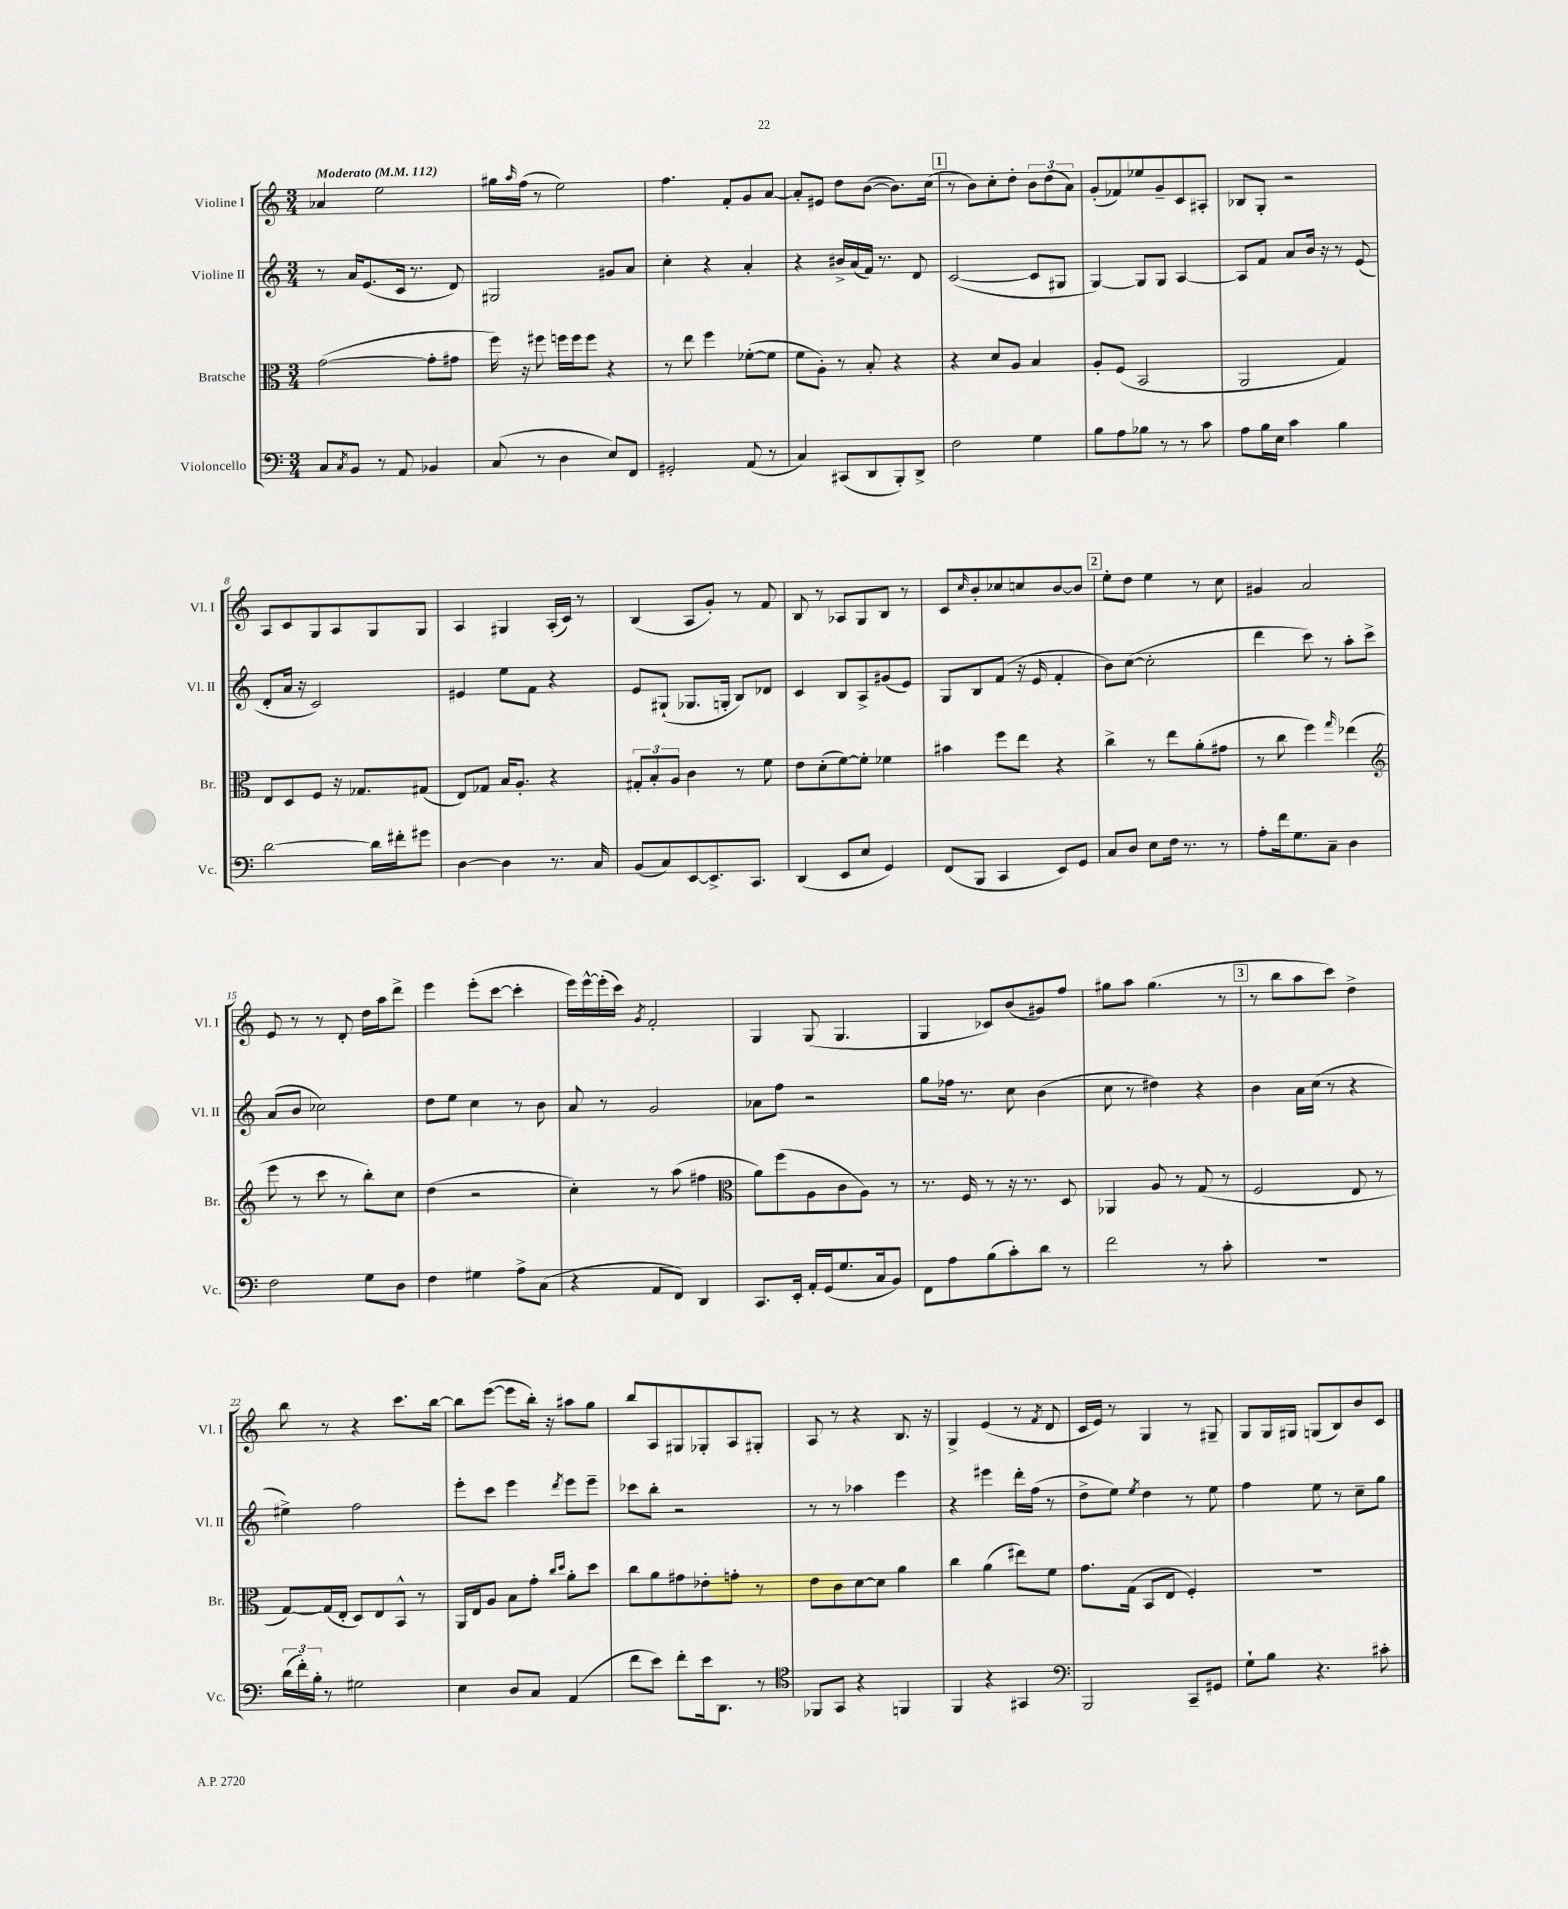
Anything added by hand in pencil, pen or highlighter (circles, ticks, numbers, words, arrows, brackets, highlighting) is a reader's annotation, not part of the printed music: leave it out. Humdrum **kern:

**kern	**kern	**kern	**kern
*part4	*part3	*part2	*part1
*staff4	*staff3	*staff2	*staff1
*I"Violoncello	*I"Bratsche	*I"Violine II	*I"Violine I
*I'Vc.	*I'Br.	*I'Vl. II	*I'Vl. I
*clefF4	*clefC3	*clefG2	*clefG2
*k[]	*k[]	*k[]	*k[]
*M3/4	*M3/4	*M3/4	*M3/4
*MM112	*MM112	*MM112	*MM112
=1	=1	=1	=1
!	!	!	!LO:TX:a:B:t=Moderato
8C/L	([2g\	8r	4a-X/
8qC/	.	.	.
8BB/J	.	16a/KL	.
.	.	(8.e/	.
8r	.	.	2ee\
8AA/	.	16c/Jk	.
.	.	8.r	.
4BB-X/	8g'\L]	.	.
.	8g#X\J	8d/)	.
=2	=2	=2	=2
(8C/	16ff\)	2G#X/	16gg#X\LL
.	.	.	16qqaa/
.	16r	.	(16ff\JJ
8r	8ff#X\	.	8r
4D\	16ffn\LL	.	2ee\)
.	16ff\J	.	.
.	8ff\J	.	.
8E/L)	4r	8g#X/L	.
8FF/J	.	8a/J	.
=3	=3	=3	=3
2GG#X'/	8r	4cc'\	4.ff\
.	8ee\	.	.
.	4ff\	4r	.
.	.	.	8f'/L
(8AA/	([8f-X'\L	4a'/	8g/
8r	8f-\J]	.	[8a/J
=4	=4	=4	=4
4C/)	8f\L	4r	8a'/L]
.	8A'\J)	.	8e#X/J
(8CC#X/L	8r	16b#X^/LL	8dd\L
.	.	(16a/	.
8DD/	8B'/	16f/JJ)	([8b\J
.	.	8.r	.
8BBB'/)	4r	.	8.b\L])
8DD^/J	.	8d/	.
.	.	.	(16cc\Jk
!!LO:REH:place=s1:t=1
=5	=5	=5	=5
2F\	4r	([2c/	8r
.	.	.	8b\L)
.	8d/L	.	8cc'\
.	8A/J	.	8dd'\J
4G\	4B/	8c/L]	12b\L
.	.	.	(12dd\
.	.	8G#X/J	.
.	.	.	12a\J)
=6	=6	=6	=6
8B\L	8A'/L	[4G/)	(8g'/L
8A\	(8F/J	.	8f-X/)
8B-X\J	2BB/	8G/L]	8ee-X/
8r	.	8G/J	8g~/
8r	.	[4A/	8c/
8c\	.	.	8A#X'/J
=7	=7	=7	=7
8A\L	2AA/	8A/L]	8B-X/L
16B\L	.	8f/J	8G'/J
16E\JJ	.	.	.
4c\	.	8a/L	2r
.	.	16b/Jk	.
.	.	16r	.
4B\	4G/)	8r	.
.	.	(8e/	.
!!LO:LB:g=z
=8	=8	=8	=8
[2d\	8E/L	8d'/L	8A/L
.	8D/	16a/Jk	8c/
.	.	16r	.
.	8F/J	2c/)	8G/
.	16r	.	8A/
.	8.G-X/L	.	.
16d\LL]	.	.	8G/
16f#X'\J	.	.	.
8g#X\J	(8G#X/J	.	8G/J
=9	=9	=9	=9
[4D\	8E/L)	4e#X/	4A/
.	8G-X/J	.	.
4D\]	16B/KL	8ee\L	4G#X/
.	8.A'/J	.	.
.	.	8f\J	.
8.r	4r	4r	(16A'/LL
.	.	.	16c/JJ)
.	.	.	8r
16C/	.	.	.
=10	=10	=10	=10
(8BB/L	12G#X'/L	8e/L	(4B/
.	12B'/	.	.
8C/)	.	(8G#X`/J	.
.	12A/J	.	.
[8EE/	4c\	8.G-X/L	8A/L
8.EE^/]	.	.	8g'/J)
.	.	16Gn'/Jk	.
.	8r	8B/L)	8r
8.CC/J	.	.	.
.	8f\	8d-X/J	8f/
=11	=11	=11	=11
(4DD/	8e\L	4c/	8B/
.	(8d'\	.	8r
8EE/L	[8f\)	8B/L	8A-X/L
8E/J	8f'\J]	8A^/	8G/
4GG/)	4f-X\	(8g#X/	8B/J
.	.	8e/J)	8r
=12	=12	=12	=12
(8FF/L	4b#X\	8G/L	8c/L
.	.	.	16qqcc/
8BBB/J	.	8B/	8b'/
4CC/	8ff\L	(8f/J	8cc-X/
.	8ee\J	16r	8ccn/
.	.	16e/	.
8EE/L)	4r	4f'/	[8b/
8GG/J	.	.	8b/J]
!!LO:REH:place=s1:t=2
=13	=13	=13	=13
8C/L	4cc^\	8b\L)	8ee'\L
8D/J	.	([8cc\J	8dd\J
8E\L	8r	2cc'\]	4ee\
16F\Jk	8ee\L	.	.
8.r	.	.	.
.	(8a'\	.	8r
8r	8g#X\J	.	8cc\
=14	=14	=14	=14
8A'\L	8r	4ddd\	4g#X/
16f\k	8cc\	.	.
8.G\	.	.	.
.	4ff\)	8ccc\)	2a/
8C~\J	.	8r	.
.	16qqgg/	.	.
4D\	(4ee-X\	8aa'\L	.
.	.	8ccc^\J	.
!!LO:LB:g=z
=15	=15	=15	=15
*	*clefG2	*	*
2F\	8eee\	(8a/L	8e/
.	8r	8b/J	8r
.	8ccc\	2cc-X\)	8r
.	8r	.	8d'/
8G\L	8bb'\L)	.	16dd\LL
.	.	.	16aa\J
8D\J	8cc\J	.	8ddd^\J
=16	=16	=16	=16
4F\	(4dd\	8dd\L	4eee\
.	.	8ee\J	.
4G#X\	2r	4cc\	(8eee'\L
.	.	.	[8ccc\J
8A^\L	.	8r	4ccc'\]
(8C\J	.	8b\	.
=17	=17	=17	=17
4r	4cc'\)	8a/	16eee\LL)
.	.	.	[16eee^^\
.	.	8r	(16eee'\]
.	.	.	16ccc\JJ)
.	.	.	8qg/
8AA/L	8r	2g/	2f'/
8FF/J)	(8aa\	.	.
4DD/	4ff#X\	.	.
=18	=18	=18	=18
*	*clefC3	*	*
8.CC/L	8a\L)	8a-X\L	4G/
.	(8ff\	8ff\J	.
16EE'/Jk	.	.	.
16AA'/LL	8A\	2r	(8G/
(16GG/J	.	.	.
8.G/	8c\	.	4.G/
.	8A\J)	.	.
16C/k	.	.	.
8BB/J)	8r	.	.
=19	=19	=19	=19
8FF\L	8.r	8gg\L	4G/
8A\	.	16ff-X\Jk	.
.	16F/	8.r	.
(8B\	8r	.	8c-X/L)
8c'\)	16r	8cc\	(8b/
.	8.r	.	.
8d\J	.	(4b\	8g#X/)
8r	8D/	.	8ff/J
=20	=20	=20	=20
2f\	4AA-X/	8cc\	8gg#X\L
.	.	8r	8aa\J
.	8A/	4dd#X\)	(4.gg#\
.	8r	.	.
8r	(8G/	4r	.
8c'\	8r	.	8r
!!LO:REH:place=s1:t=3
=21	=21	=21	=21
2.r	2F/	4b\	8r
.	.	.	8bb\L
.	.	16a\LL	8aa\
.	.	(16cc\JJ	.
.	.	8r	8ccc\J)
.	8E/	4r	4dd^\
.	8r	.	.
!!LO:LB:g=z
=22	=22	=22	=22
(24d\LL	[8G/L)	4ee#X^\)	8bb\
24f'\)	.	.	.
24B'\JJ	.	.	.
8r	(16G/L]	.	8r
.	16E'/JJ	.	.
2G#X\	8D/L)	2ff\	4r
.	8E/	.	.
.	8BB^^/J	.	8.ccc\L
.	8r	.	.
.	.	.	[16bb\Jk
=23	=23	=23	=23
4E\	16AA/LL	8eee'\L	8bb\L]
.	16E/J	.	.
.	8A/J	8ccc\J	([8eee\J
8D/L	8B\L	4eee\	8eee\L]
8C/J	8g'\J	.	16bb'\Jk)
.	.	.	16r
.	16qqcc/LL	.	.
.	16qqdd/JJ	8qddd/	.
(4AA/	8a'\L	8eee\L	8aa#X\L
.	8dd\J	8eee~\J	8gg\J
=24	=24	=24	=24
8f\L	8cc\L	8ccc-X\L	8bb/L
8e\J)	8a\	8bb'\J	8A/
8f'\L	8g#X\	2r	8G#X/
16e\k	8e-X'\	.	8G-X'/
8.DD\J	.	.	.
.	8gn'\J	.	8A/
8r	8r	.	8G#X'/J
=25	=25	=25	=25
*clefC4	*	*	*
8FF-X/L	8e\L	8r	8A/
8GG/J	8c\	8r	8r
4r	[8d\	4aa-X\	4r
.	8d\J]	.	.
4FFn/	4a\	4eee\	8.B/
.	.	.	16r
=26	=26	=26	=26
4FF/	4cc\	4r	4G^/
4r	(4a\	4eee#X\	(4e/
4GG#X/	8ee#X\L)	16ddd'\LL	8r
.	.	(16ff\JJ	.
.	.	.	8qf/
.	8f\J	8r	8d/
=27	=27	=27	=27
*clefF4	*	*	*
2BBB/	8.g\L	8dd^\L	16c/LL
.	.	.	16e/JJ)
.	.	8ee\J)	8r
.	(16G\Jk	.	.
.	.	8qee/	.
.	8BB/L	4dd\	4G/
.	8E/J	.	.
8CC~/L	4F'/)	8r	8r
8GG#X/J	.	8ee\	8G#X~/
=28	=28	=28	=28
8G`\L	2.r	4ff\	8G/L
8B\J	.	.	16G/L
.	.	.	16G#X/JJ
4.r	.	8ee\	(8Gn/L
.	.	8r	8B/)
.	.	8cc~\L	8b/
8c#X'\	.	8gg\J	8c/J
==	==	==	==
*-	*-	*-	*-
